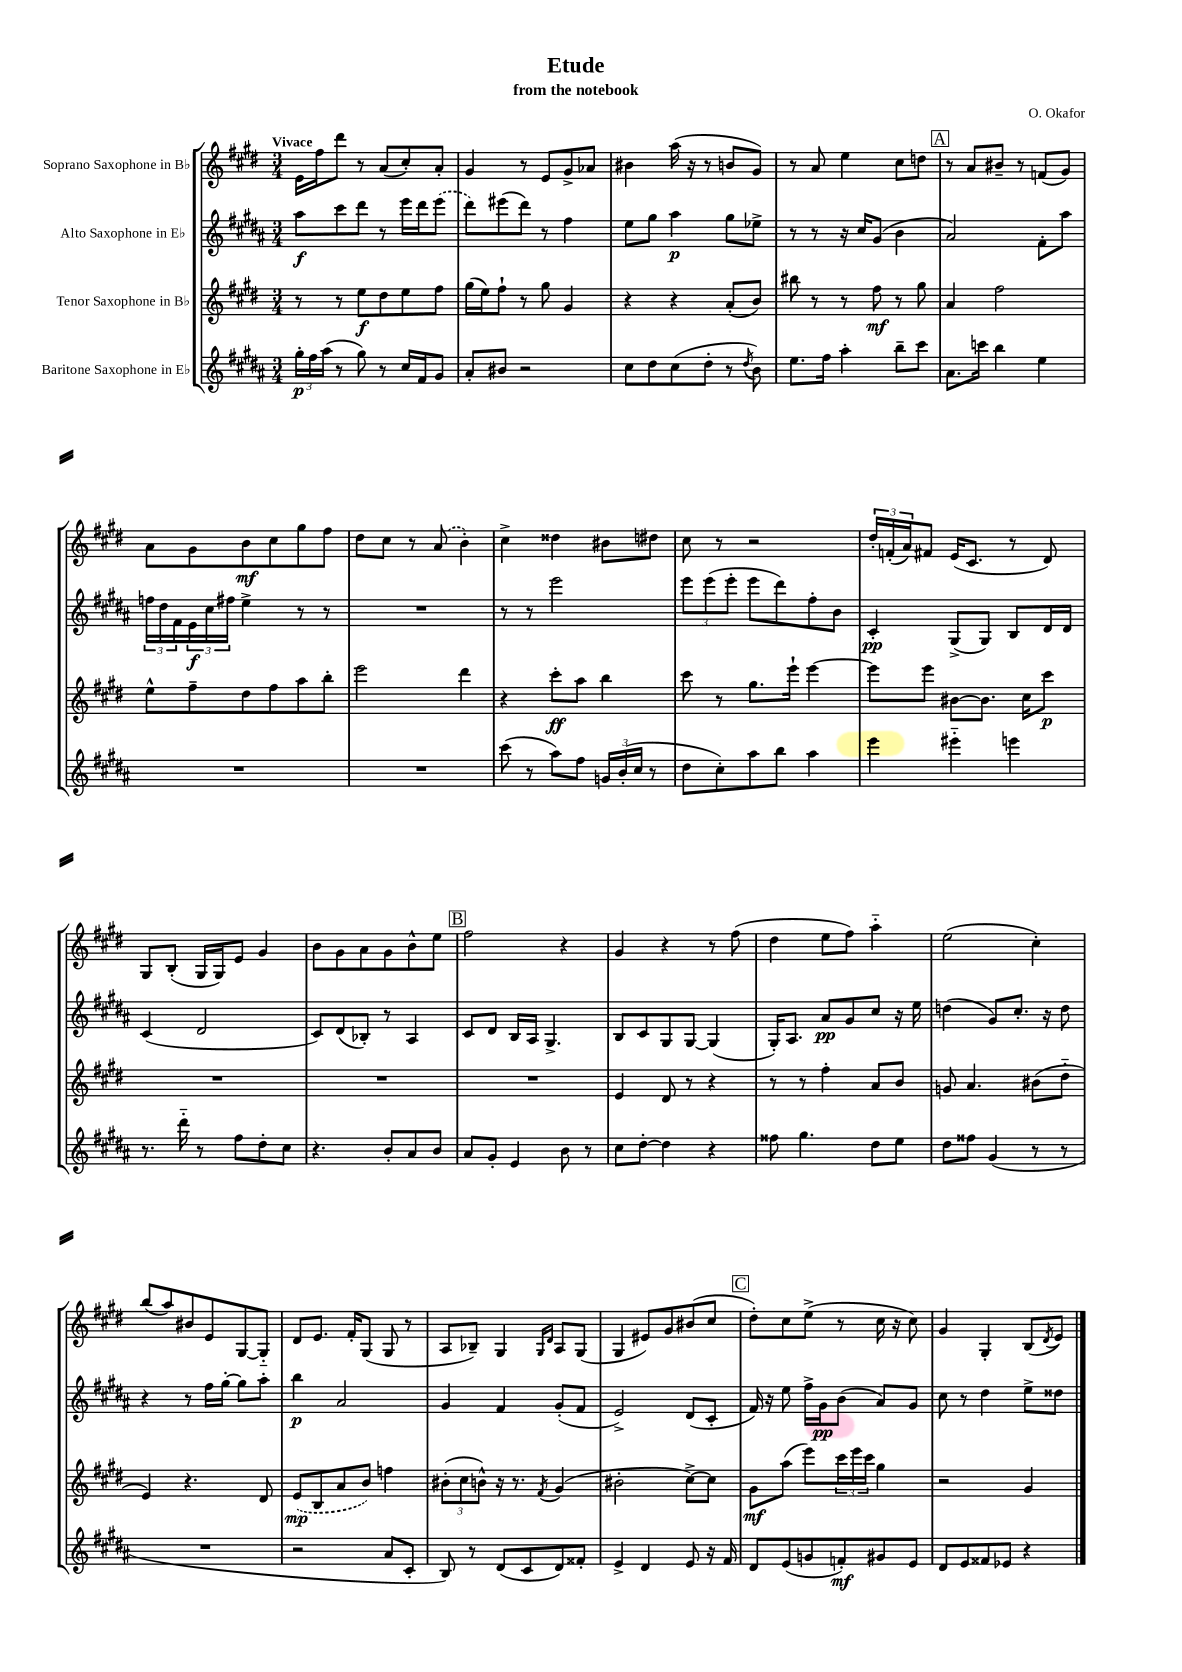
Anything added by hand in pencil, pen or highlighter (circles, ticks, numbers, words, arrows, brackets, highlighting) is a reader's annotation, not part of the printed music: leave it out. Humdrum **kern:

**kern	**dynam	**kern	**dynam	**kern	**dynam	**kern	**dynam
*part4	*part4	*part3	*part3	*part2	*part2	*part1	*part1
*staff4	*staff4	*staff3	*staff3	*staff2	*staff2	*staff1	*staff1
*I"Baritone Saxophone in E♭	*	*I"Tenor Saxophone in B♭	*	*I"Alto Saxophone in E♭	*	*I"Soprano Saxophone in B♭	*
*clefG2	*	*clefG2	*	*clefG2	*	*clefG2	*
*k[f#c#g#d#a#]	*	*k[f#c#g#d#]	*	*k[f#c#g#d#a#]	*	*k[f#c#g#d#]	*
*M3/4	*	*M3/4	*	*M3/4	*	*M3/4	*
=1	=1	=1	=1	=1	=1	=1	=1
!	!	!	!	!	!	!LO:TX:a:B:t=Vivace	!
24gg#'\LL	p	8r	.	8aa#\L	f	16e\LL	.
24ff#\	.	.	.	.	.	.	.
.	.	.	.	.	.	16ff#\J	.
(24aa#\JJ	.	.	.	.	.	.	.
8r	.	8r	.	8ccc#\	.	8ddd#\J	.
8gg#\)	.	8ee\L	f	8ddd#\J	.	8r	.
8r	.	8dd#\	.	8r	.	(8a/L	.
16cc#/LL	.	8ee\	.	16eee\LL	.	8cc#'/)	.
16f#/J	.	.	.	16ddd#\J	.	.	.
8g#/J	.	8ff#\J	.	(8eee\J	.	8a'/J	.
=2	=2	=2	=2	=2	=2	=2	=2
8a#'/L	.	(16gg#\LL	.	8ddd#\L)	.	4g#/	.
.	.	16ee\J)	.	.	.	.	.
8b#X/J	.	8ff#`\J	.	(8eee#X\	.	.	.
2r	.	8r	.	8ddd#\J)	.	8r	.
.	.	8gg#\	.	8r	.	8e/L	.
.	.	4g#/	.	4ff#\	.	8g#^/	.
.	.	.	.	.	.	8a-X/J	.
=3	=3	=3	=3	=3	=3	=3	=3
8cc#\L	.	4r	.	8ee\L	.	4b#X\	.
8dd#\	.	.	.	8gg#\J	.	.	.
(8cc#\	.	4r	.	4aa#\	p	(16aa\	.
.	.	.	.	.	.	16r	.
8dd#'\J	.	.	.	.	.	8r	.
8r	.	(8a'/L	.	8gg#\L	.	8bn/L	.
8qdd#/	.	.	.	.	.	.	.
8b\)	.	8b/J)	.	8ee-X^\J	.	8g#/J)	.
=4	=4	=4	=4	=4	=4	=4	=4
8.ee\L	.	8bb#X\	.	8r	.	8r	.
.	.	8r	.	8r	.	8a/	.
16ff#\Jk	.	.	.	.	.	.	.
4aa#'\	.	8r	.	16r	.	4ee\	.
.	.	.	.	16cc#/KL	.	.	.
.	.	8ff#\	mf	(8g#/J	.	.	.
8bb~\L	.	8r	.	4b\	.	8cc#\L	.
8ccc#\J	.	8gg#\	.	.	.	8ddn\J	.
!!LO:REH:place=s1:t=A
=5	=5	=5	=5	=5	=5	=5	=5
8.a#\L	.	4a/	.	2a#/)	.	8r	.
.	.	.	.	.	.	8a/L	.
16cccn\Jk	.	.	.	.	.	.	.
4bb\	.	2ff#\	.	.	.	8b#X~/J	.
.	.	.	.	.	.	8r	.
4ee\	.	.	.	8f#'\L	.	(8fn/L	.
.	.	.	.	8aa#\J	.	8g#/J)	.
!!LO:LB:g=z
=6	=6	=6	=6	=6	=6	=6	=6
2.r	.	8ee^^\L	.	24ffn\LL	.	8a\L	.
.	.	.	.	24dd#\	.	.	.
.	.	.	.	24f#\	.	.	.
.	.	8ff#~\	.	24e\	f	8g#\	.
.	.	.	.	24cc#\	.	.	.
.	.	.	.	24ff#X\JJ	.	.	.
.	.	8dd#\	.	4ee^\	.	8b\	mf
.	.	8ff#\	.	.	.	8cc#\	.
.	.	8aa\	.	8r	.	8gg#\	.
.	.	8bb'\J	.	8r	.	8ff#\J	.
=7	=7	=7	=7	=7	=7	=7	=7
2.r	.	2eee\	.	2.r	.	8dd#\L	.
.	.	.	.	.	.	8cc#\J	.
.	.	.	.	.	.	8r	.
.	.	.	.	.	.	(8a/	.
.	.	4ddd#\	.	.	.	4b'\)	.
=8	=8	=8	=8	=8	=8	=8	=8
(8ccc#\	.	4r	.	8r	.	4cc#^\	.
8r	.	.	.	8r	.	.	.
8aa#\L)	.	8ccc#'\L	ff	2eee\	.	4dd##X\	.
8ff#\J	.	8aa\J	.	.	.	.	.
24gn/LL	.	4bb\	.	.	.	8b#X\L	.
(24b'/	.	.	.	.	.	.	.
24cc#/JJ	.	.	.	.	.	.	.
8r	.	.	.	.	.	8dd#X\J	.
=9	=9	=9	=9	=9	=9	=9	=9
8dd#\L	.	8ccc#\	.	12eee\L	.	8cc#\	.
.	.	.	.	(12eee\	.	.	.
8cc#'\)	.	8r	.	.	.	8r	.
.	.	.	.	12eee'\J	.	.	.
8aa#\	.	8.gg#\L	.	8eee\L	.	2r	.
8bb\J	.	.	.	8ddd#\)	.	.	.
.	.	16eee`\Jk	.	.	.	.	.
4aa#\	.	[4eee\	.	8ff#'\	.	.	.
.	.	.	.	8b\J	.	.	.
=10	=10	=10	=10	=10	=10	=10	=10
4eee\	.	8eee\L]	.	4c#'/	pp	24dd#'/LL	.
.	.	.	.	.	.	(24fn'/	.
.	.	.	.	.	.	24a/J)	.
.	.	8eee\J	.	.	.	8f#X/J	.
4eee#X\	.	[8b#X\L	.	(8G#^/L	.	(16e/KL	.
.	.	.	.	.	.	8.c#/J	.
.	.	8.b#\J]	.	8G#/J)	.	.	.
4eeen\	.	.	.	8B/L	.	8r	.
.	.	16cc#\KL	.	.	.	.	.
.	.	8ccc#\J	p	16d#/L	.	8d#/)	.
.	.	.	.	16d#/JJ	.	.	.
!!LO:LB:g=z
=11	=11	=11	=11	=11	=11	=11	=11
8.r	.	2.r	.	(4c#/	.	8G#/L	.
.	.	.	.	.	.	(8B'/J	.
16ddd#\	.	.	.	.	.	.	.
8r	.	.	.	2d#/	.	16G#/LL	.
.	.	.	.	.	.	16G#/J)	.
8ff#\L	.	.	.	.	.	8e/J	.
8dd#'\	.	.	.	.	.	4g#/	.
8cc#\J	.	.	.	.	.	.	.
=12	=12	=12	=12	=12	=12	=12	=12
4.r	.	2.r	.	8c#/L)	.	8b\L	.
.	.	.	.	(8d#/	.	8g#\	.
.	.	.	.	8B-X'/J)	.	8a\	.
8b'/L	.	.	.	8r	.	8g#\	.
8a#/	.	.	.	4A#/	.	8b^^\	.
8b/J	.	.	.	.	.	8ee\J	.
!!LO:REH:place=s1:t=B
=13	=13	=13	=13	=13	=13	=13	=13
8a#/L	.	2.r	.	8c#/L	.	2ff#\	.
8g#'/J	.	.	.	8d#/J	.	.	.
4e/	.	.	.	16B/LL	.	.	.
.	.	.	.	16A#/JJ	.	.	.
.	.	.	.	4.G#^/	.	.	.
8b\	.	.	.	.	.	4r	.
8r	.	.	.	.	.	.	.
=14	=14	=14	=14	=14	=14	=14	=14
8cc#\L	.	4e/	.	8B/L	.	4g#/	.
[8dd#'\J	.	.	.	8c#/	.	.	.
4dd#\]	.	8d#/	.	8G#/	.	4r	.
.	.	8r	.	[8G#/J	.	.	.
4r	.	4r	.	(4G#/]	.	8r	.
.	.	.	.	.	.	(8ff#\	.
=15	=15	=15	=15	=15	=15	=15	=15
8ff##X\	.	8r	.	16G#'/KL)	.	4dd#\	.
.	.	.	.	8.A#/J	.	.	.
4.gg#\	.	8r	.	.	.	.	.
.	.	4ff#'\	.	8a#/L	pp	8ee\L	.
.	.	.	.	8g#/	.	8ff#\J)	.
8dd#\L	.	8a/L	.	8cc#/J	.	4aa\	.
8ee\J	.	8b/J	.	16r	.	.	.
.	.	.	.	16ee\	.	.	.
=16	=16	=16	=16	=16	=16	=16	=16
8dd#\L	.	8gn/	.	(4ddn\	.	(2ee\	.
8ff##X\J	.	4.a/	.	.	.	.	.
(4g#/	.	.	.	8g#/L)	.	.	.
.	.	.	.	8.cc#'/J	.	.	.
8r	.	(8b#X\L	.	.	.	4cc#'\)	.
.	.	.	.	16r	.	.	.
8r	.	8dd#\J	.	8dd\	.	.	.
!!LO:LB:g=z
=17	=17	=17	=17	=17	=17	=17	=17
2.r	.	4e/)	.	4r	.	(8bb/L	.
.	.	.	.	.	.	8aa/)	.
.	.	4.r	.	8r	.	8b#X/	.
.	.	.	.	16ff#\LL	.	8e/	.
.	.	.	.	[16gg#'\JJ	.	.	.
.	.	.	.	8gg#\L]	.	[8G#/	.
.	.	8d#/	.	8aa#'\J	.	8G#/J]	.
=18	=18	=18	=18	=18	=18	=18	=18
2r	.	(8e/L	mp	4bb\	p	8d#/L	.
.	.	8B/	.	.	.	8.e/J	.
.	.	8a/	.	2a#/	.	.	.
.	.	.	.	.	.	16f#'/KL	.
.	.	8b/J)	.	.	.	(8G#/J	.
8a#/L	.	4ffn\	.	.	.	8G#/	.
8c#'/J	.	.	.	.	.	8r	.
=19	=19	=19	=19	=19	=19	=19	=19
8B/)	.	(12b#X'\L	.	4g#/	.	8A/L	.
.	.	12cc#\	.	.	.	.	.
8r	.	.	.	.	.	8B-X~/J)	.
.	.	12bn^^\J)	.	.	.	.	.
(8d#/L	.	16r	.	4f#/	.	4G#/	.
.	.	8.r	.	.	.	.	.
8c#/	.	.	.	.	.	.	.
.	.	.	.	.	.	16qqG#/LL	.
.	.	8qf#/	.	.	.	16qqd#/JJ	.
8d#/)	.	(4g#/	.	(8g#'/L	.	8A/L	.
8f##X'/J	.	.	.	8f#/J	.	(8G#/J	.
=20	=20	=20	=20	=20	=20	=20	=20
4e^/	.	2b#X'\	.	2e^/)	.	4G#/	.
4d#/	.	.	.	.	.	8e#X/L)	.
.	.	.	.	.	.	8g#/	.
8e/	.	[8cc#^\L)	.	(8d#/L	.	(8b#X/	.
16r	.	8cc#\J]	.	8c#'/J	.	8cc#/J	.
16f#/	.	.	.	.	.	.	.
!!LO:REH:place=s1:t=C
=21	=21	=21	=21	=21	=21	=21	=21
8d#/L	.	8g#\L	mf	16f#/)	.	8dd#'\L)	.
.	.	.	.	16r	.	.	.
(8e/	.	(8aa\J	.	8ee\	.	8cc#\	.
8gn/	.	8eee\L)	.	16ff#^\LL	.	(8ee^\J	.
.	.	.	.	16g#\J	pp	.	.
8fn'/)	mf	24ccc#\L	.	(8b\J	.	8r	.
.	.	24eee\	.	.	.	.	.
.	.	24ccc#\JJ	.	.	.	.	.
8g#X/	.	4gg#\	.	8a#/L)	.	16cc#\	.
.	.	.	.	.	.	16r	.
8e/J	.	.	.	8g#/J	.	8cc#\)	.
=22	=22	=22	=22	=22	=22	=22	=22
8d#/L	.	2r	.	8cc#\	.	4g#/	.
8e/	.	.	.	8r	.	.	.
8f##X/	.	.	.	4dd#\	.	4G#'/	.
8e-X/J	.	.	.	.	.	.	.
4r	.	4g#/	.	8ee^\L	.	(8B/L	.
.	.	.	.	.	.	8qd#/	.
.	.	.	.	8dd##X\J	.	8e/J)	.
==	==	==	==	==	==	==	==
*-	*-	*-	*-	*-	*-	*-	*-
